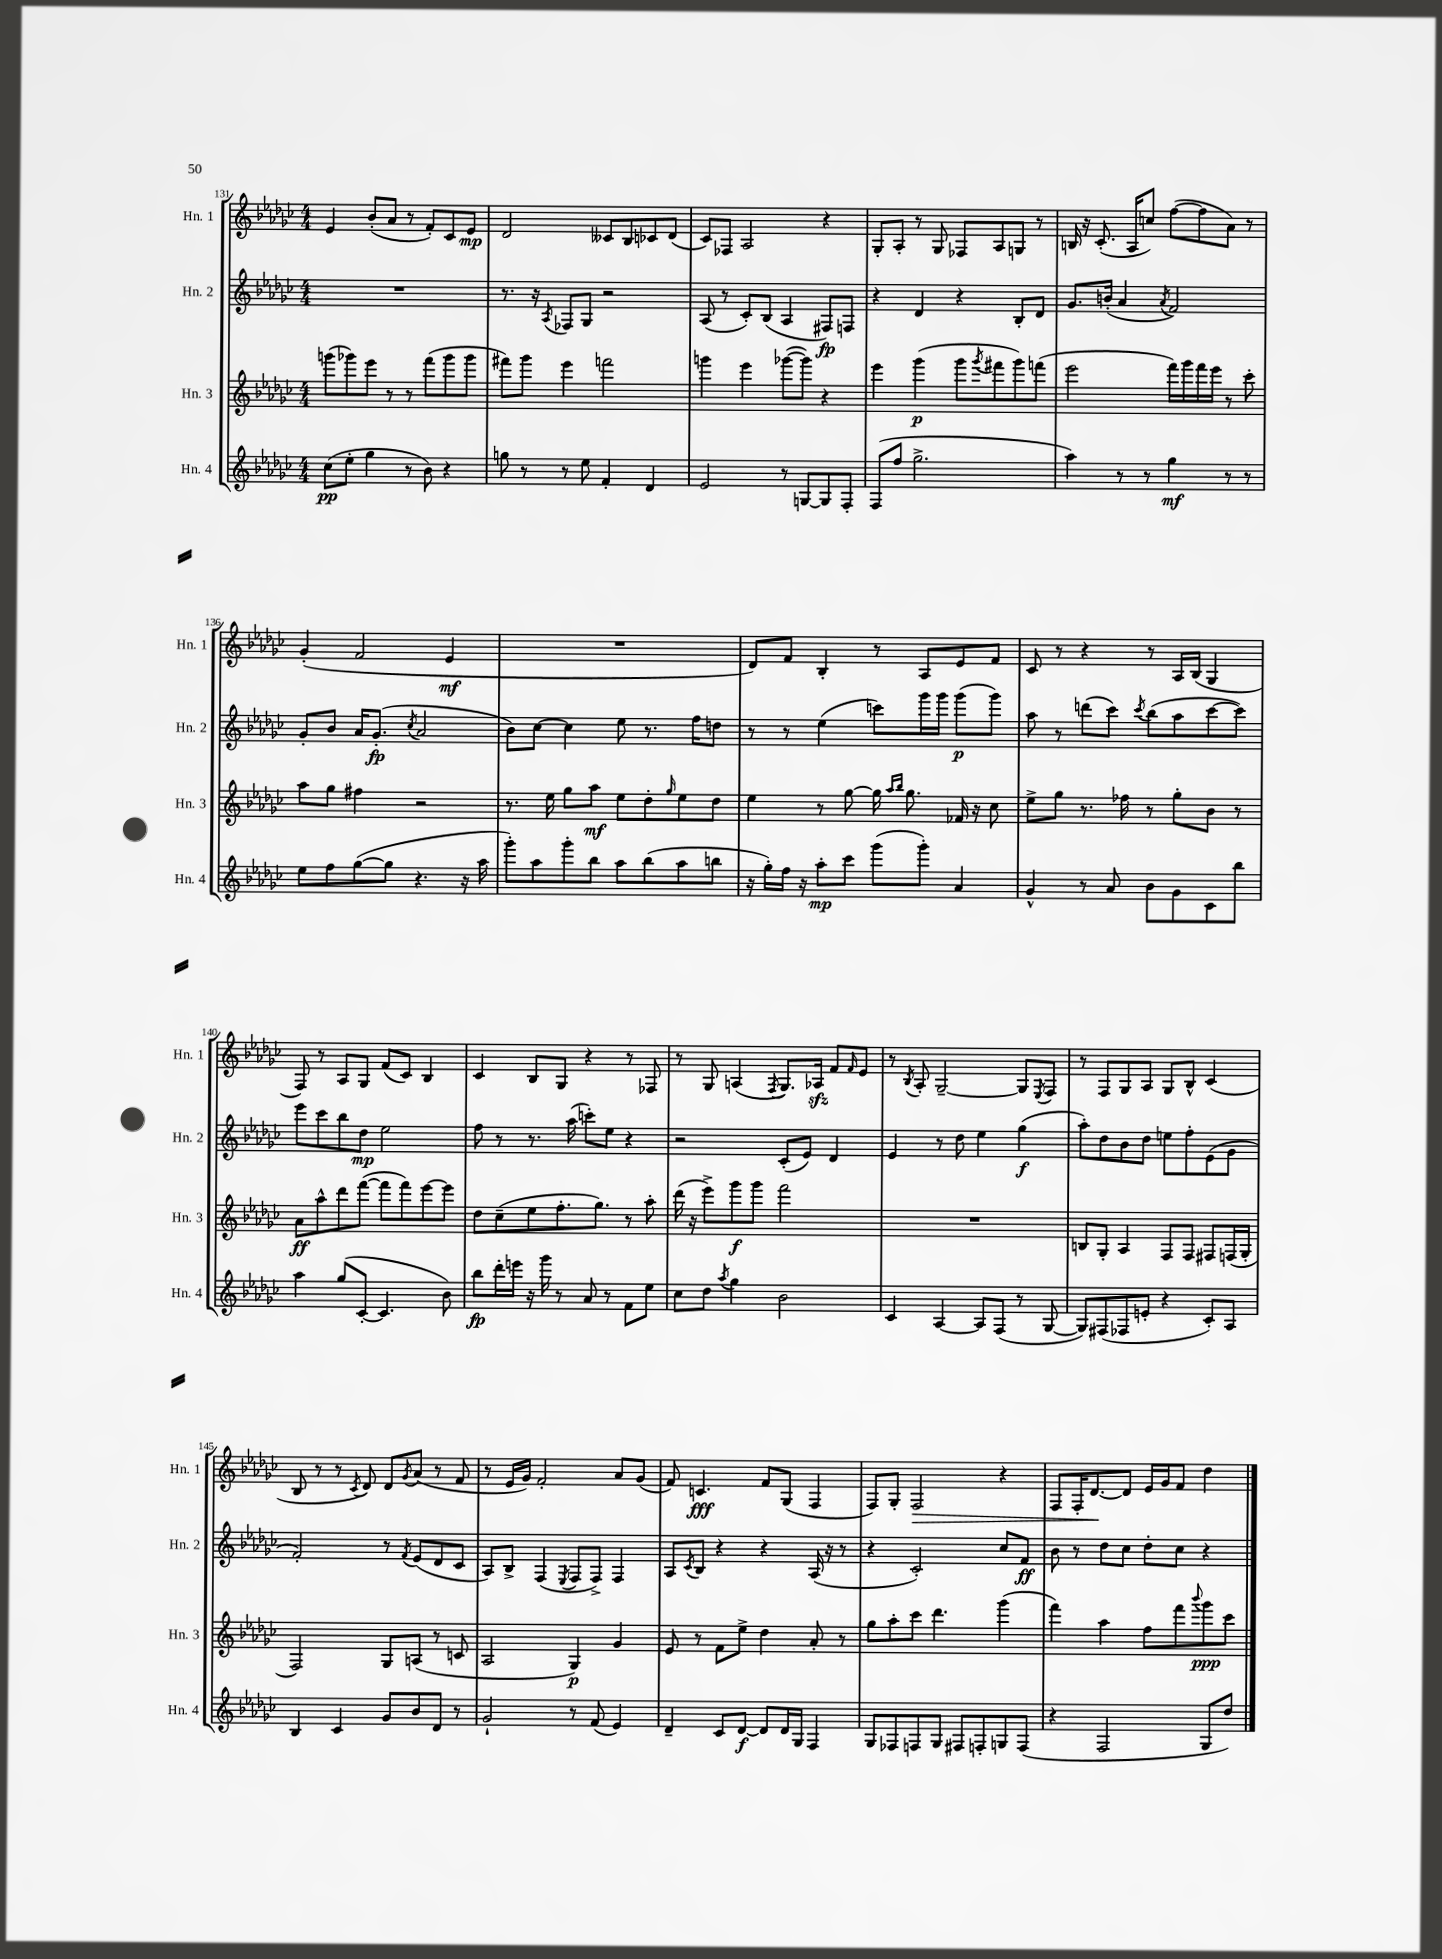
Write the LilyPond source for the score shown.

<<
\new StaffGroup <<
\new Staff = "s0" \with { instrumentName = "Hn. 1" shortInstrumentName = "Hn. 1" } {
    \clef treble \key ges \major \numericTimeSignature \time 4/4
    ees'4 bes'8-.( aes'8 r8 f'8-.) ces'8 ees'8\mp |
    des'2 ceses'8 bes8 ces'8 des'8( |
    ces'8) fes8 aes2 r4 |
    ges8-. aes8-. r8 ges8 fes8 aes8 g8 r8 |
    b16 r16 ces'8.-.( aes16 c''8) f''8~( f''8 aes'8) r8 |
    ges'4-.( f'2 ees'4\mf |
    R1 |
    des'8) f'8 bes4-. r8 aes8 ees'8 f'8 |
    ces'8 r8 r4 r8 aes16 bes16( ges4 |
    f8) r8 aes8 ges8 f'8( ces'8) bes4 |
    ces'4 bes8 ges8 r4 r8 fes8 |
    r8 ges8 a4( \acciaccatura { f8 } ges8.) aes16\sfz f'8 \grace { f'16 } ees'8 |
    r8 \acciaccatura { bes8 } aes8-. ges2~-- ges8 \acciaccatura { ees8 } f8 |
    r8 f8 ges8 aes8 ges8 bes8-^ ces'4( |
    bes8 r8 r8 \acciaccatura { ces'8 } des'8) des'8 \acciaccatura { ges'8 } aes'8( r8 f'8 |
    r8 ees'16 ges'16) f'2-. aes'8 ges'8( |
    f'8) c'4.\fff f'8 ges8( f4 |
    f8) ges8-. f2\> r4 |
    f8 f16-. des'8.~\! des'8 ees'16 ges'16 f'8 des''4 \bar "|." |
}
\new Staff = "s1" \with { instrumentName = "Hn. 2" shortInstrumentName = "Hn. 2" } {
    \clef treble \key ges \major \numericTimeSignature \time 4/4
    R1 |
    r8. r16 \acciaccatura { aes8 } fes8 ges8 r2 |
    aes8( r8 ces'8-.) bes8( aes4 fis8\fp) f8 |
    r4 des'4 r4 bes8-. des'8 |
    ges'8. b'16-.( aes'4 \acciaccatura { aes'8 } f'2) |
    ges'8-. bes'8 aes'16 ges'8.-.\fp( \acciaccatura { ces''8 } aes'2 |
    bes'8) ces''8~ ces''4 ees''8 r8. f''16 d''8 |
    r8 r8 ees''4( c'''8) ges'''16 ges'''16 ges'''8\p( ges'''8) |
    aes''8 r8 d'''8( ces'''8) \acciaccatura { ces'''8 } bes''8( aes''8 ces'''8~ ces'''8) |
    ees'''8 ces'''8 bes''8 des''8\mp ees''2 |
    f''8 r8 r8. aes''16( c'''8-.) ees''8 r4 |
    r2 ces'8-.( ees'8) des'4 |
    ees'4 r8 des''8 ees''4 ges''4\f( |
    aes''8-.) des''8 bes'8 des''8 e''8 f''8-. ees'8( ges'8 |
    f'2-.) r8 \acciaccatura { f'8 } ees'8( des'8 ces'8 |
    aes8) bes8-> f4( \acciaccatura { ees8 } f8 f8->) f4 |
    aes8 \acciaccatura { ces'8 } bes8 r4 r4 aes16( r16 r8 |
    r4 ces'2-.) ces''8 f'8\ff |
    bes'8 r8 des''8 ces''8 des''8-. ces''8 r4 \bar "|." |
}
\new Staff = "s2" \with { instrumentName = "Hn. 3" shortInstrumentName = "Hn. 3" } {
    \clef treble \key ges \major \numericTimeSignature \time 4/4
    g'''8( ges'''8) ees'''8 r8 r8 f'''8( ges'''8 ges'''8 |
    fis'''8) ges'''8 ees'''4 f'''2 |
    g'''4 ees'''4 ges'''8~( ges'''8) r4 |
    ees'''4 ges'''4\p( ges'''8 \acciaccatura { ges'''8 } fis'''8 ges'''8) f'''8( |
    ees'''2 f'''16) ges'''16 f'''16 ees'''16 r8 ces'''8-. |
    aes''8 ges''8 fis''4 r2 |
    r8. ees''16 ges''8 aes''8\mf ees''8 des''8-. \grace { ges''16 } ees''8 des''8 |
    ees''4 r8 ges''8~ ges''16 \grace { aes''16 bes''16 } ges''8. fes'16 r16 ces''8 |
    ees''8-> ges''8 r8. fes''16 r8 ges''8-. bes'8 r8 |
    aes'8\ff aes''8-^ des'''8 f'''8~( f'''8 f'''8) ees'''8~ ees'''8 |
    des''8 ces''8--( ees''8 f''8.-. ges''8.) r8 aes''8-. |
    des'''16( r16 ees'''8->) ges'''8\f ges'''8 f'''2 |
    R1 |
    b8 ges8-. aes4 f8 f8 fis8 f16( ges16-. |
    f2) ges8 a8( r8 c'8 |
    aes2 ges4\p) ges'4 |
    ees'8 r8 f'8 ees''8-> des''4 aes'8-. r8 |
    ges''8 aes''8-. ces'''8 des'''4. ges'''4( |
    f'''4) aes''4 f''8 f'''8 \appoggiatura { bes'''8 } ges'''8\ppp ces'''8 \bar "|." |
}
\new Staff = "s3" \with { instrumentName = "Hn. 4" shortInstrumentName = "Hn. 4" } {
    \clef treble \key ges \major \numericTimeSignature \time 4/4
    ces''8\pp( ees''8-. ges''4 r8 bes'8) r4 |
    g''8 r8 r8 ees''8 f'4-. des'4 |
    ees'2 r8 g8~ g8 f8-. |
    f8( f''8 ges''2.-> |
    aes''4) r8 r8 ges''4\mf r8 r8 |
    ees''8 f''8 ges''8~( ges''8 r4. r16 aes''16 |
    ges'''8-.) aes''8 ges'''8-. bes''8 aes''8 bes''8( aes''8 b''8 |
    r16 ges''16-.) f''16 r16 aes''8-.\mp ces'''8 ges'''8( ges'''8-.) aes'4 |
    ges'4-^ r8 aes'8 bes'8 ges'8 ces'8 bes''8 |
    aes''4 ges''8( ces'8~-. ces'4. bes'8) |
    bes''8\fp des'''16-. e'''16 r16 ges'''16 r8 aes'8 r8 f'8 ees''8 |
    ces''8 des''8 \acciaccatura { aes''8 } ges''4 bes'2 |
    ces'4 aes4~ aes8 f8( r8 ges8~ |
    ges8) fis8( fes8 e'8-. r4 ces'8-.) aes8 |
    bes4 ces'4 ges'8 bes'8 des'8 r8 |
    ges'2-! r8 f'8( ees'4) |
    des'4-- ces'8 des'8~\f des'8 des'16 ges16 f4 |
    ges8 fes8 f8 ges8 fis8 f8-. g8 f8( |
    r4 f2 ges8 des''8) \bar "|." |
}
>>
>>
\layout { \context { \Score currentBarNumber = #131 } }
